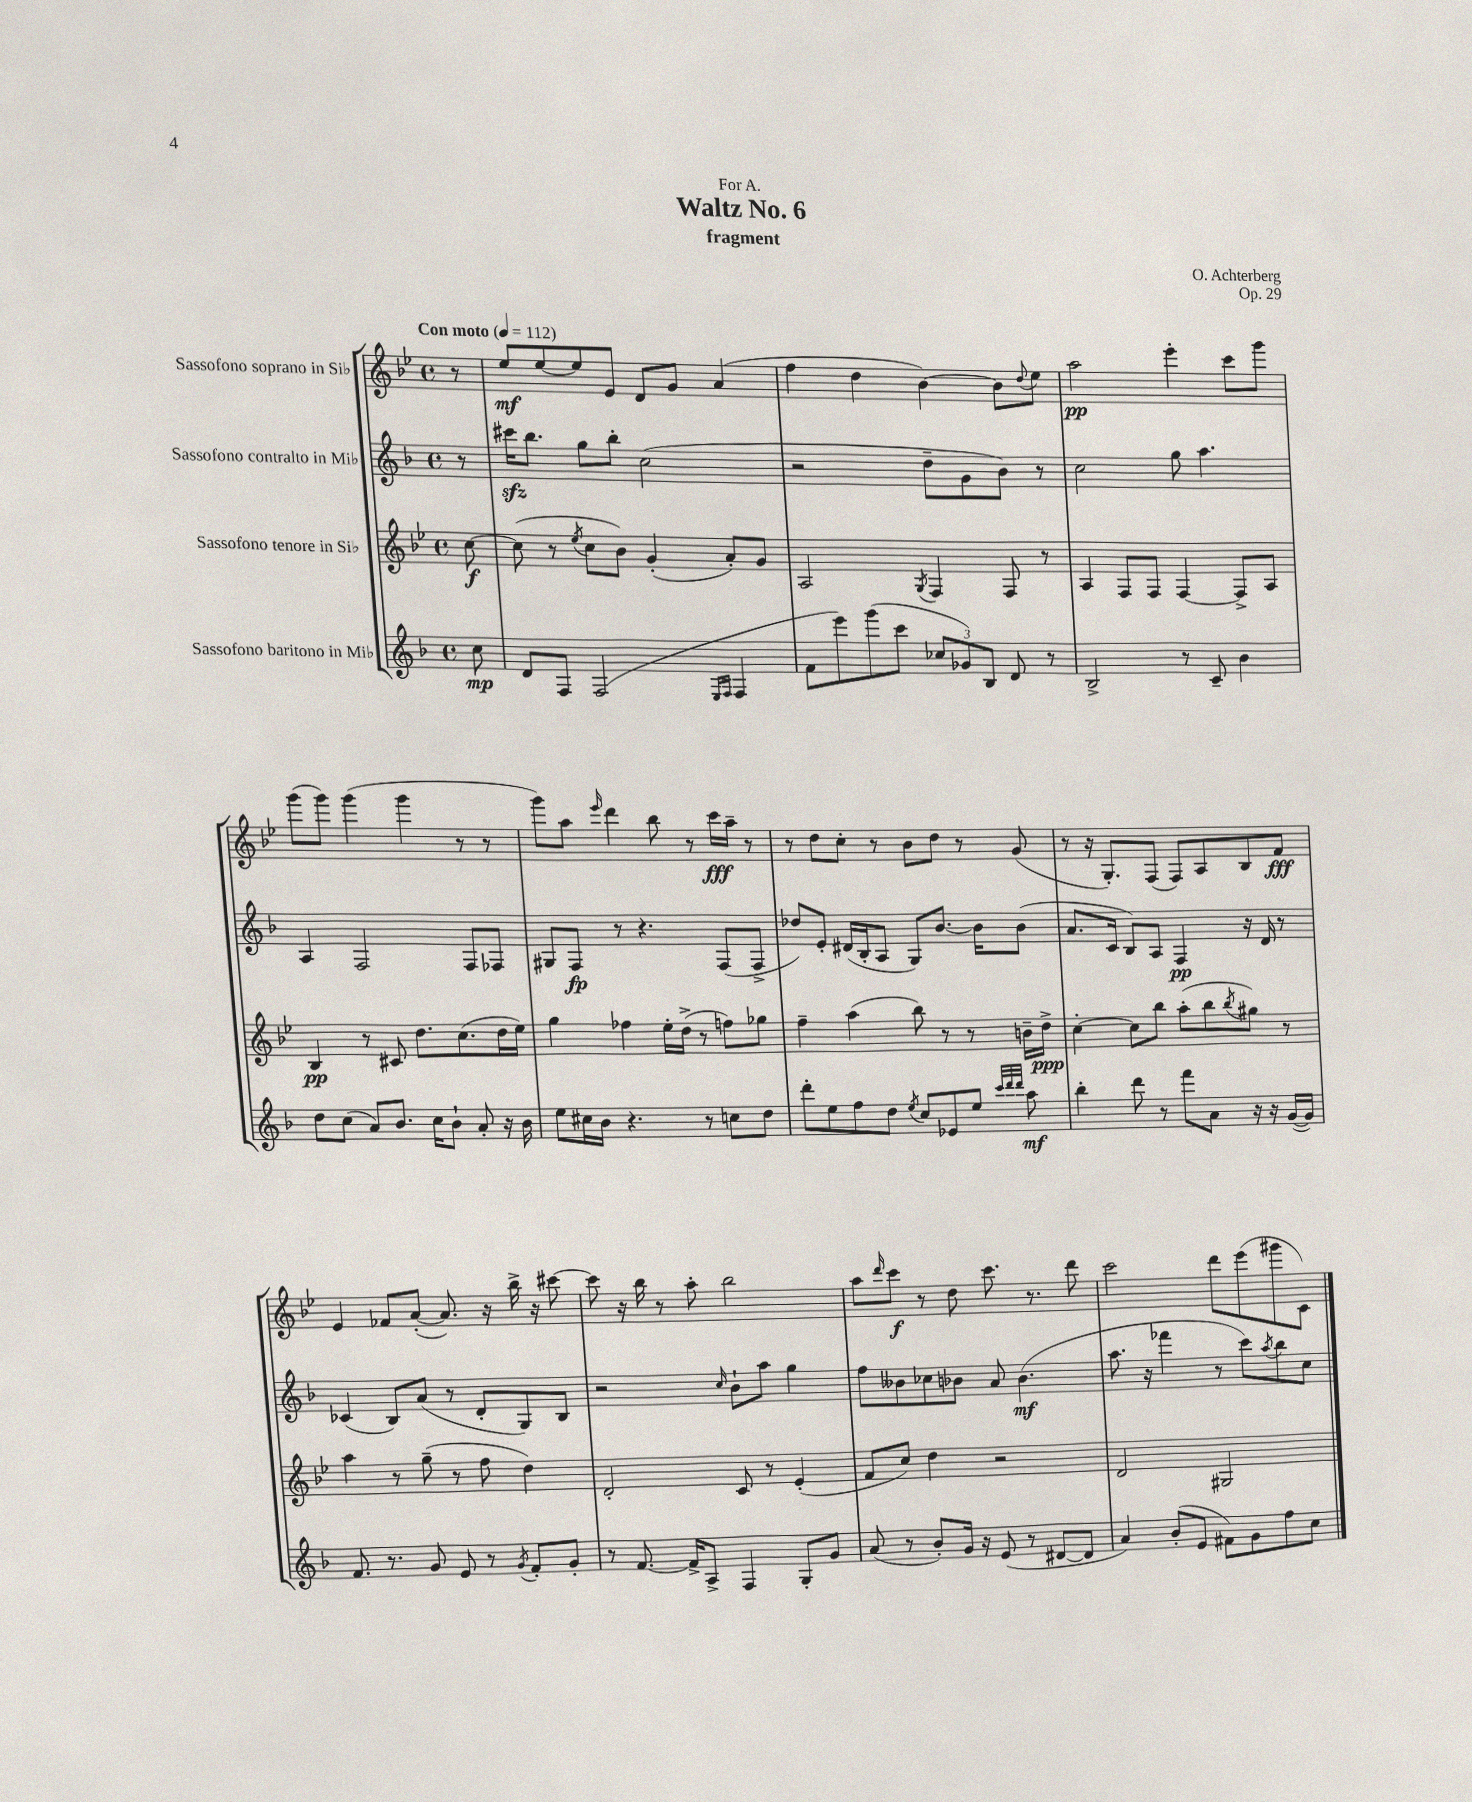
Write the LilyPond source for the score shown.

\header { title = "Waltz No. 6" composer = "O. Achterberg" subtitle = "fragment" dedication = "For A." opus = "Op. 29" }
<<
\new StaffGroup <<
\new Staff = "s0" \with { instrumentName = "Sassofono soprano in Sib" } {
    \clef treble \key bes \major \defaultTimeSignature \time 4/4 \partial 8 \tempo "Con moto" 4 = 112
    r8 |
    ees''8\mf ees''8~ ees''8 ees'8 d'8 g'8 a'4( |
    f''4 d''4 bes'4~) bes'8 \appoggiatura { d''8 } ees''8 |
    a''2\pp ees'''4-. c'''8 g'''8 |
    g'''8( g'''8) g'''4( g'''4 r8 r8 |
    g'''8) a''8 \grace { ees'''16 } d'''4 bes''8 r8 c'''16\fff a''16-- r8 |
    r8 d''8 c''8-. r8 bes'8 d''8 r8 g'8( |
    r8 r16 g8.-.) f8( f8) a8 bes8 f'8\fff |
    ees'4 fes'8 a'8~-.( a'8.) r16 bes''16-> r16 cis'''8~ |
    cis'''8 r16 bes''16 r8 a''8-. bes''2 |
    a''8 \grace { d'''16 } c'''8\f r8 d''8 c'''8. r8. d'''8 |
    c'''2 d'''8 ees'''8( gis'''8 c'8) \bar "|." |
}
\new Staff = "s1" \with { instrumentName = "Sassofono contralto in Mib" } {
    \clef treble \key f \major \defaultTimeSignature \time 4/4 \partial 8
    r8 |
    cis'''16\sfz bes''8. g''8 bes''8-. c''2( |
    r2 d''8-- g'8 bes'8) r8 |
    c''2 g''8 a''4. |
    a4 f2 f8 fes8 |
    gis8 f8\fp r8 r4. f8( f8-> |
    des''8) e'8-. dis'16( bes16-. a8 g8) bes'8.~ bes'16 bes'8( |
    a'8. c'16 bes8) a8 f4\pp r16 d'16 r8 |
    ces'4( bes8) a'8( r8 d'8-. g8) bes8 |
    r2 \grace { c''16 } bes'8-! a''8 g''4 |
    f''8 beses'8 ces''8 bes'8 a'8 bes'4.\mf( |
    a''8. r16 fes'''4 r8 c'''8) \acciaccatura { a''8 } bes''8 c''8 \bar "|." |
}
\new Staff = "s2" \with { instrumentName = "Sassofono tenore in Sib" } {
    \clef treble \key bes \major \defaultTimeSignature \time 4/4 \partial 8
    c''8~\f |
    c''8( r8 \acciaccatura { ees''8 } c''8 bes'8) g'4-.( a'8-.) g'8 |
    a2 \acciaccatura { g8 } f4 f8 r8 |
    a4 f8 f8 f4~ f8-> a8 |
    bes4\pp r8 cis'8 d''8. c''8.( d''16 ees''16) |
    g''4 fes''4 ees''16-. d''16->( r8 f''8) ges''8 |
    f''4-- a''4( bes''8) r8 r8 b'16-- d''16->\ppp |
    c''4~-. c''8 bes''8 a''8-.( bes''8 \acciaccatura { bes''8 } gis''8) r8 |
    a''4 r8 g''8--( r8 f''8 d''4) |
    d'2-. c'8 r8 ees'4-.( |
    f'8 c''8) d''4 r2 |
    d'2 gis2 \bar "|." |
}
\new Staff = "s3" \with { instrumentName = "Sassofono baritono in Mib" } {
    \clef treble \key f \major \defaultTimeSignature \time 4/4 \partial 8
    c''8\mp |
    d'8 f8 f2( \grace { e16 f16 } f4 |
    f'8 e'''8) g'''8( c'''8 \tuplet 3/2 { ces''8 ges'8) bes8 } d'8 r8 |
    bes2-> r8 c'8-- bes'4 |
    d''8 c''8( a'8) bes'8. c''16 bes'8-! a'8-. r16 bes'16 |
    e''8 cis''16 bes'16 r4. r8 c''8 d''8 |
    d'''8-. e''8 f''8 d''8 \acciaccatura { e''8 } c''8 ees'8 e''8 \grace { c'''32 d'''32 d'''32 } a''8\mf |
    bes''4-. d'''8 r8 f'''8 a'8 r16 r16 g'16~( g'16) |
    f'8. r8. g'8 e'8 r8 \acciaccatura { g'8 } f'8-. g'8-. |
    r8 f'8.~ f'16-> a8-> f4 g8-. g'8 |
    a'8( r8 bes'8-.) g'16 r16 e'8( r8 dis'8~ dis'8 |
    a'4) bes'8-.( e'8 fis'8) g'8 f''8 c''8 \bar "|." |
}
>>
>>
\layout { \context { \Score \remove "Bar_number_engraver" } }
